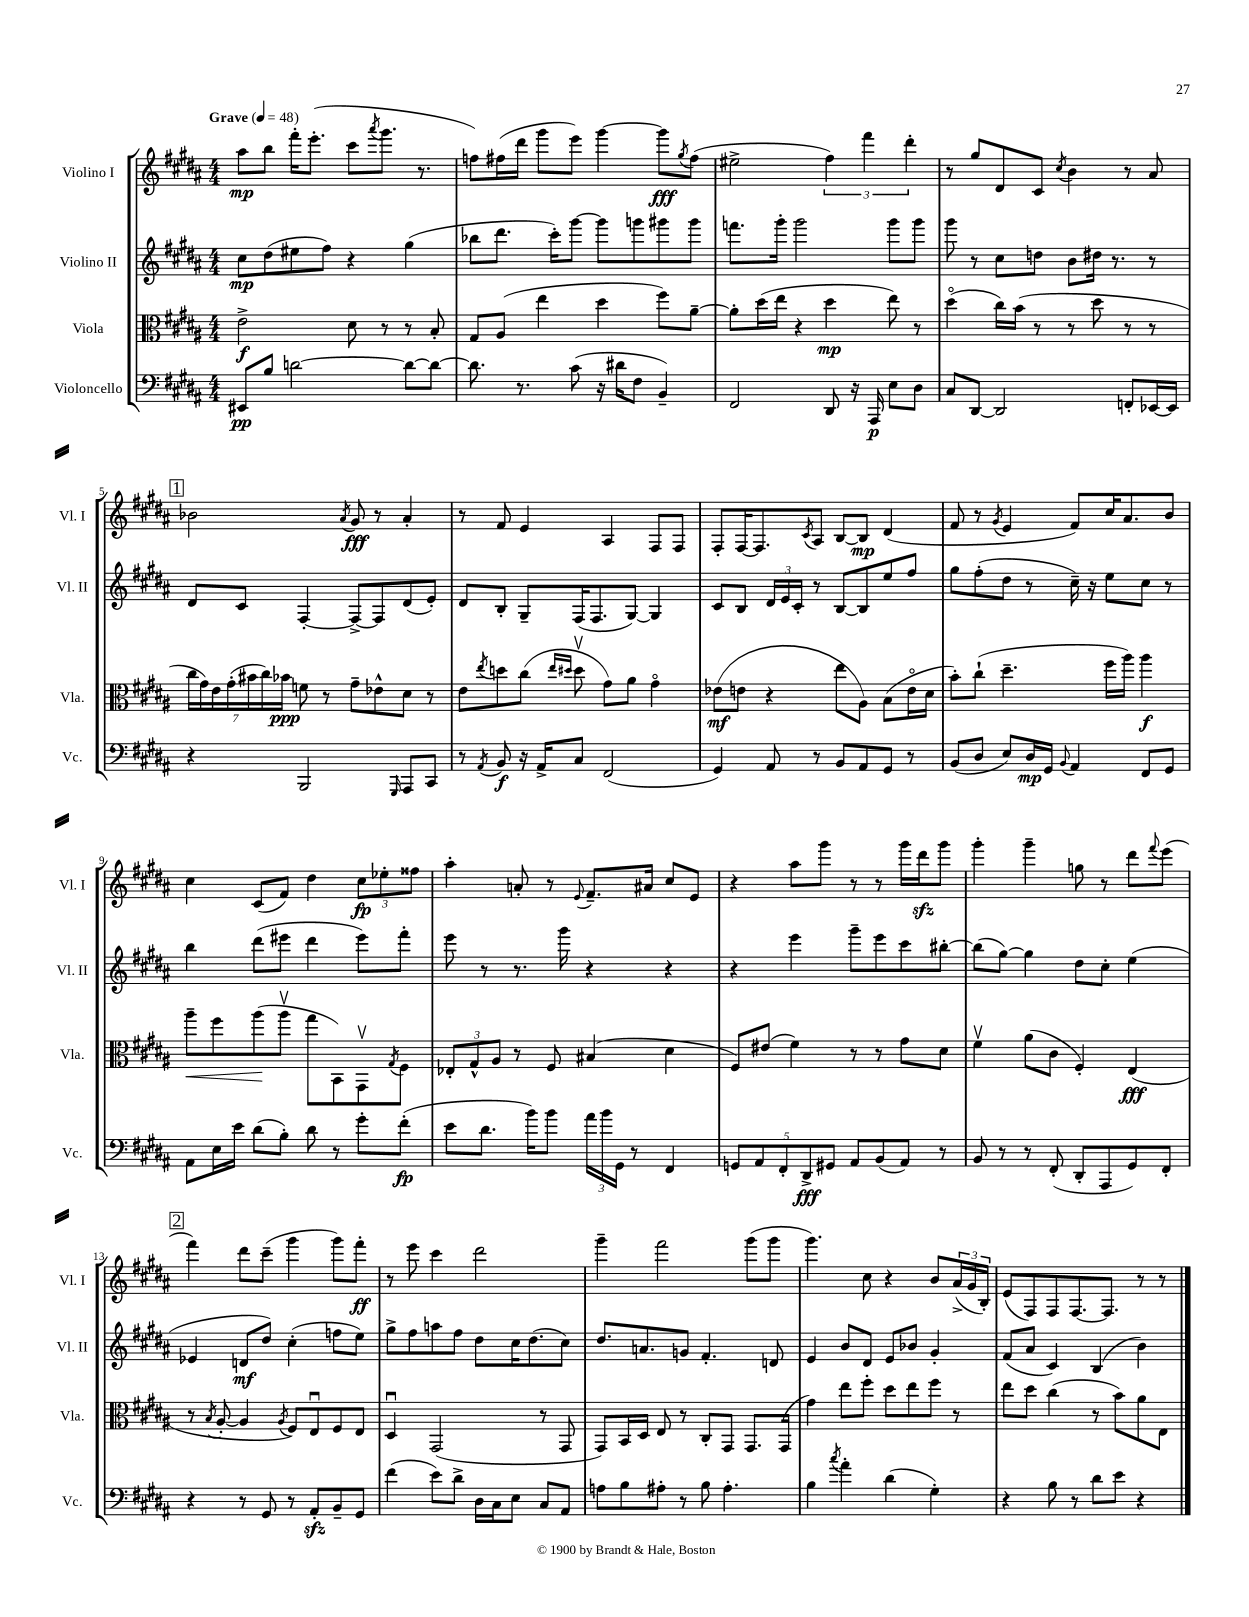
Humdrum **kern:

**kern	**kern	**kern	**kern
*staff4	*staff3	*staff2	*staff1
*clefF4	*clefC3	*clefG2	*clefG2
*k[f#c#g#d#a#]	*k[f#c#g#d#a#]	*k[f#c#g#d#a#]	*k[f#c#g#d#a#]
*M4/4	*M4/4	*M4/4	*M4/4
*MM48	*MM48	*MM48	*MM48
8EE#/L	2e^\	8cc#\L	8aa#\L
8B/J	.	(8dd#\	8bb\J
[2d\	.	8ee#\	16fff#'\LK
.	.	.	(8.eee'\J
.	.	8ff#\J)	.
.	8d#\	4r	8ccc#\L
.	.	.	8qaaa#/
.	8r	.	8.ggg#\J
8d\_L	8r	(4gg#\	.
.	.	.	8.r
8d\_J	8B'/	.	.
=	=	=	=
8.d\]	8G#/L	8bb-\L	8ff\L)
.	(8A#/J	8.ddd#\J	(16ff#\L
8.r	.	.	16ddd#\JJ
.	4ee\	.	8ggg#\L
.	.	16ccc#'\LK)	.
(8c#\	.	[8ggg#\J	8eee\J)
16r	4dd#\	8ggg#\]L	[4ggg#\
16d#\LK	.	.	.
8F#\J	.	8ggg\	.
4BB~/)	8ff#\L)	8ggg#\	8ggg#\]L
.	.	.	8qgg#/
.	[8a#~\J	8ggg#\J	(8ff#\J
=	=	=	=
2FF#/	8a#'\]L	8.fff\L	2ee#^\
.	(16dd#\L	.	.
.	16ee\JJ	16ggg#'\Jk	.
.	4r	2ggg#\	.
8DD#/	4dd#\	.	6ff#\)
16r	.	.	.
.	.	.	6fff#\
16AAA#/	.	.	.
8E\L	8ee\)	8ggg#\L	.
.	.	.	6ddd#'\
8D#\J	8r	8ggg#\J	.
=	=	=	=
8C#/L	(4dd#o\	8ggg#\	8r
[8DD#/J	.	8r	8gg#/L
2DD#/]	16cc#\LL)	8cc#\L	8d#/
.	(16b\JJ	.	.
.	8r	8dd\J	8c#/J
.	.	.	8qcc#/
.	8r	8b\L	4b\
.	8dd#\	16dd#\Jk	.
.	.	8.r	.
8FF'/L	8r	.	8r
[16EE-/L	8r	8r	8a#/
16EE-/]JJ	.	.	.
=	=	=	=
4r	28cc#\LL	8d#/L	2b-\
.	28g#\)	.	.
.	28e\	.	.
.	(28g#'\	.	.
.	.	8c#/J	.
.	28b#\	.	.
.	28cc#\)	.	.
.	28b-\JJ	.	.
2BBB/	8f\	[4F#'/	.
.	8r	.	.
.	.	.	8qa#/
.	8g#~\L	8F#^/_L	8g#/
.	8e-^^\	8F#/]	8r
16qqGGG#/	.	.	.
8AAA#/L	8d#\J	(8d#/	4a#'/
8CC#/J	8r	8e'/J)	.
=	=	=	=
8r	8e\L	8d#/L	8r
8qAA#/	8qee/	.	.
8BB/	8dd\	8B'/J	8f#/
16r	(8cc#\J	8G#~/L	4e/
16AA#^/LK	.	.	.
.	16qqee/LL	.	.
.	16qqdd#/JJ	.	.
8C#/J	8dd#v\	(16F#/K	.
.	.	8.F#/	.
(2FF#/	8g#\L)	.	4A#/
.	8a#\J	[8G#/J)	.
.	4g#o\	4G#/]	8F#/L
.	.	.	8F#/J
=	=	=	=
4GG#/)	(8e-\L	8c#/L	8F#'/L
.	8e\J	8B/J	[16F#/K
.	.	.	8.F#/]
8AA#/	4r	24d#/LL	.
.	.	24e/	.
.	.	24c#'/JJ	.
.	.	.	8qc#/
8r	.	8r	8A#/J
8BB/L	8ee\L	[8B/L	[8B/L
8AA#/	8A#\J)	8B/]	8B/]J
8GG#/J	(8B\L	8ee/	(4d#/
8r	16eo\L	8ff#/J	.
.	16d#\JJ	.	.
=	=	=	=
(8BB/L	8b'\L)	8gg#\L	8f#/
8D#/J	(8cc#`\J	(8ff#'\	8r
.	.	.	8qg#/
8E/L)	4.dd#~\	8dd#\J	4e/
16D#/L	.	8r	.
16GG#/JJ	.	.	.
8qqBB/	.	.	.
4AA#/	.	16cc#~\)	8f#/L)
.	.	16r	.
.	16ff#\LL	8ee\L	16cc#/K
.	16aa#\JJ)	.	8.a#/
8FF#/L	4aa#\	8cc#\J	.
8GG#/J	.	8r	8b/J
=	=	=	=
8AA#\L	8aa#~\L	4bb\	4cc#\
16E\L	8ff#\	.	.
16e\JJ	.	.	.
(8d#\L	(8aa#\	(8ddd#\L	(8c#/L
8B'\J)	8aa#v\J	8eee#\J	8f#/J)
8d#\	8gg#\L	4ddd#\	4dd#\
8r	8BB\)	.	.
8g#'\L	8GG#v\	8eee#\L)	12cc#\L
.	.	.	12ee-'\
.	8qG#/	.	.
(8f#'\J	8F#\J	8fff#'\J	.
.	.	.	12ff##\J
=	=	=	=
8e\L	12E-'/L	8eee\	4aa#'\
.	12G#^^/	.	.
8.d#\J	.	8r	.
.	12A#/J	.	.
.	8r	8.r	8a'/
16b\LK)	.	.	.
8b\J	8F#/	.	8r
.	.	16ggg#\	.
.	.	.	8qqe/
24a#\LL	(4B#/	4r	8.f#~/L
24b\	.	.	.
24GG#\JJ	.	.	.
8r	.	.	.
.	.	.	16a#/Jk
4FF#/	4d#\	4r	8cc#/L
.	.	.	8e/J
=	=	=	=
10GG/L	8F#/L)	4r	4r
10AA#/	.	.	.
.	(8e#/J	.	.
10FF#'/	.	.	.
.	4f#\)	4eee\	8aa#\L
10DD#^/	.	.	.
.	.	.	8ggg#\J
10GG#/J	.	.	.
8AA#/L	8r	8ggg#~\L	8r
(8BB/	8r	8eee\	8r
8AA#/J)	8g#\L	8ccc#\	16ggg#\LL
.	.	.	16ddd#\J
8r	8d#\J	[8bb#'\J	8ggg#\J
=	=	=	=
8BB/	4f#v\	(8bb#\]L	4ggg#'\
8r	.	[8gg#\J)	.
8r	(8a#\L	4gg#\]	4ggg#~\
(8FF#'/	8c#\J	.	.
8DD#'/L	4F#'/)	8dd#\L	8gg\
8AAA#/	.	8cc#'\J	8r
8GG#/)	(4E/	(4ee\	8ddd#\L
.	.	.	8qqfff#/
8FF#'/J	.	.	(8eee\J
=	=	=	=
4r	8r	4e-/	4fff#\)
.	8qB/	.	.
.	[8A#'/	.	.
8r	4A#/]	8d/L	8ddd#\L
8GG#/	.	8dd#/J)	(8ccc#~\J
.	8qA#/	.	.
8r	8F#/L)	(4cc#'\	4ggg#\
8AA#'/L	8Eu/	.	.
8BB~/	8F#/	8ff\L	8ggg#\L)
8GG#/J	8E/J	8ee\J)	8fff#'\J
=	=	=	=
(4f#\	4D#u/	8gg#^\L	8r
.	.	8ff#\	8eee\
8e\L)	(2GG#/	8aa\	4ccc#\
8d#^\J	.	8ff#\J	.
16D#\LL	.	8dd#\L	2ddd#\
16C#\J	.	.	.
8E\J	.	16cc#\K	.
.	.	(8.dd#\	.
8C#/L	8r	.	.
8AA#/J	8GG#/	8cc#\J)	.
=	=	=	=
8A\L	8GG#/L)	8.dd#/L	4ggg#~\
8B\	16BB/L	.	.
.	16D#/JJ	8.a/	.
8A#'\J	8E/	.	2fff#\
8r	8r	8g/J	.
8B\	8C#'/L	4.f#'/	.
4.A#'\	8GG#/J	.	.
.	8.GG#/L	.	(8ggg#\L
.	.	8d/	8ggg#\J
.	(16GG#/Jk	.	.
=	=	=	=
4B\	4g#\)	4e/	4.ggg#\)
8qcc#/	.	.	.
4a#'\	8ee\L	8b/L	.
.	8ff#'\J	8d#/J	8cc#\
(4d#\	8dd#\L	8e/L	4r
.	8ee\	8b-/J	.
4G#'\)	8ff#\J	4g#'/	8b/L
.	8r	.	(24a#^/L
.	.	.	24g#/
.	.	.	24B'/JJ)
=	=	=	=
4r	8ee\L	(8f#/L	(8e/L
.	8dd#\J	8a#/J	8F#/)
8B\	(4cc#\	4c#/)	8F#/
8r	.	.	[8.F#/
8d#\L	8r	(4B/	.
.	.	.	8.F#/]J
8e\J	8b\L)	.	.
4r	8a#\	4b\)	8r
.	8E\J	.	8r
==	==	==	==
*-	*-	*-	*-
